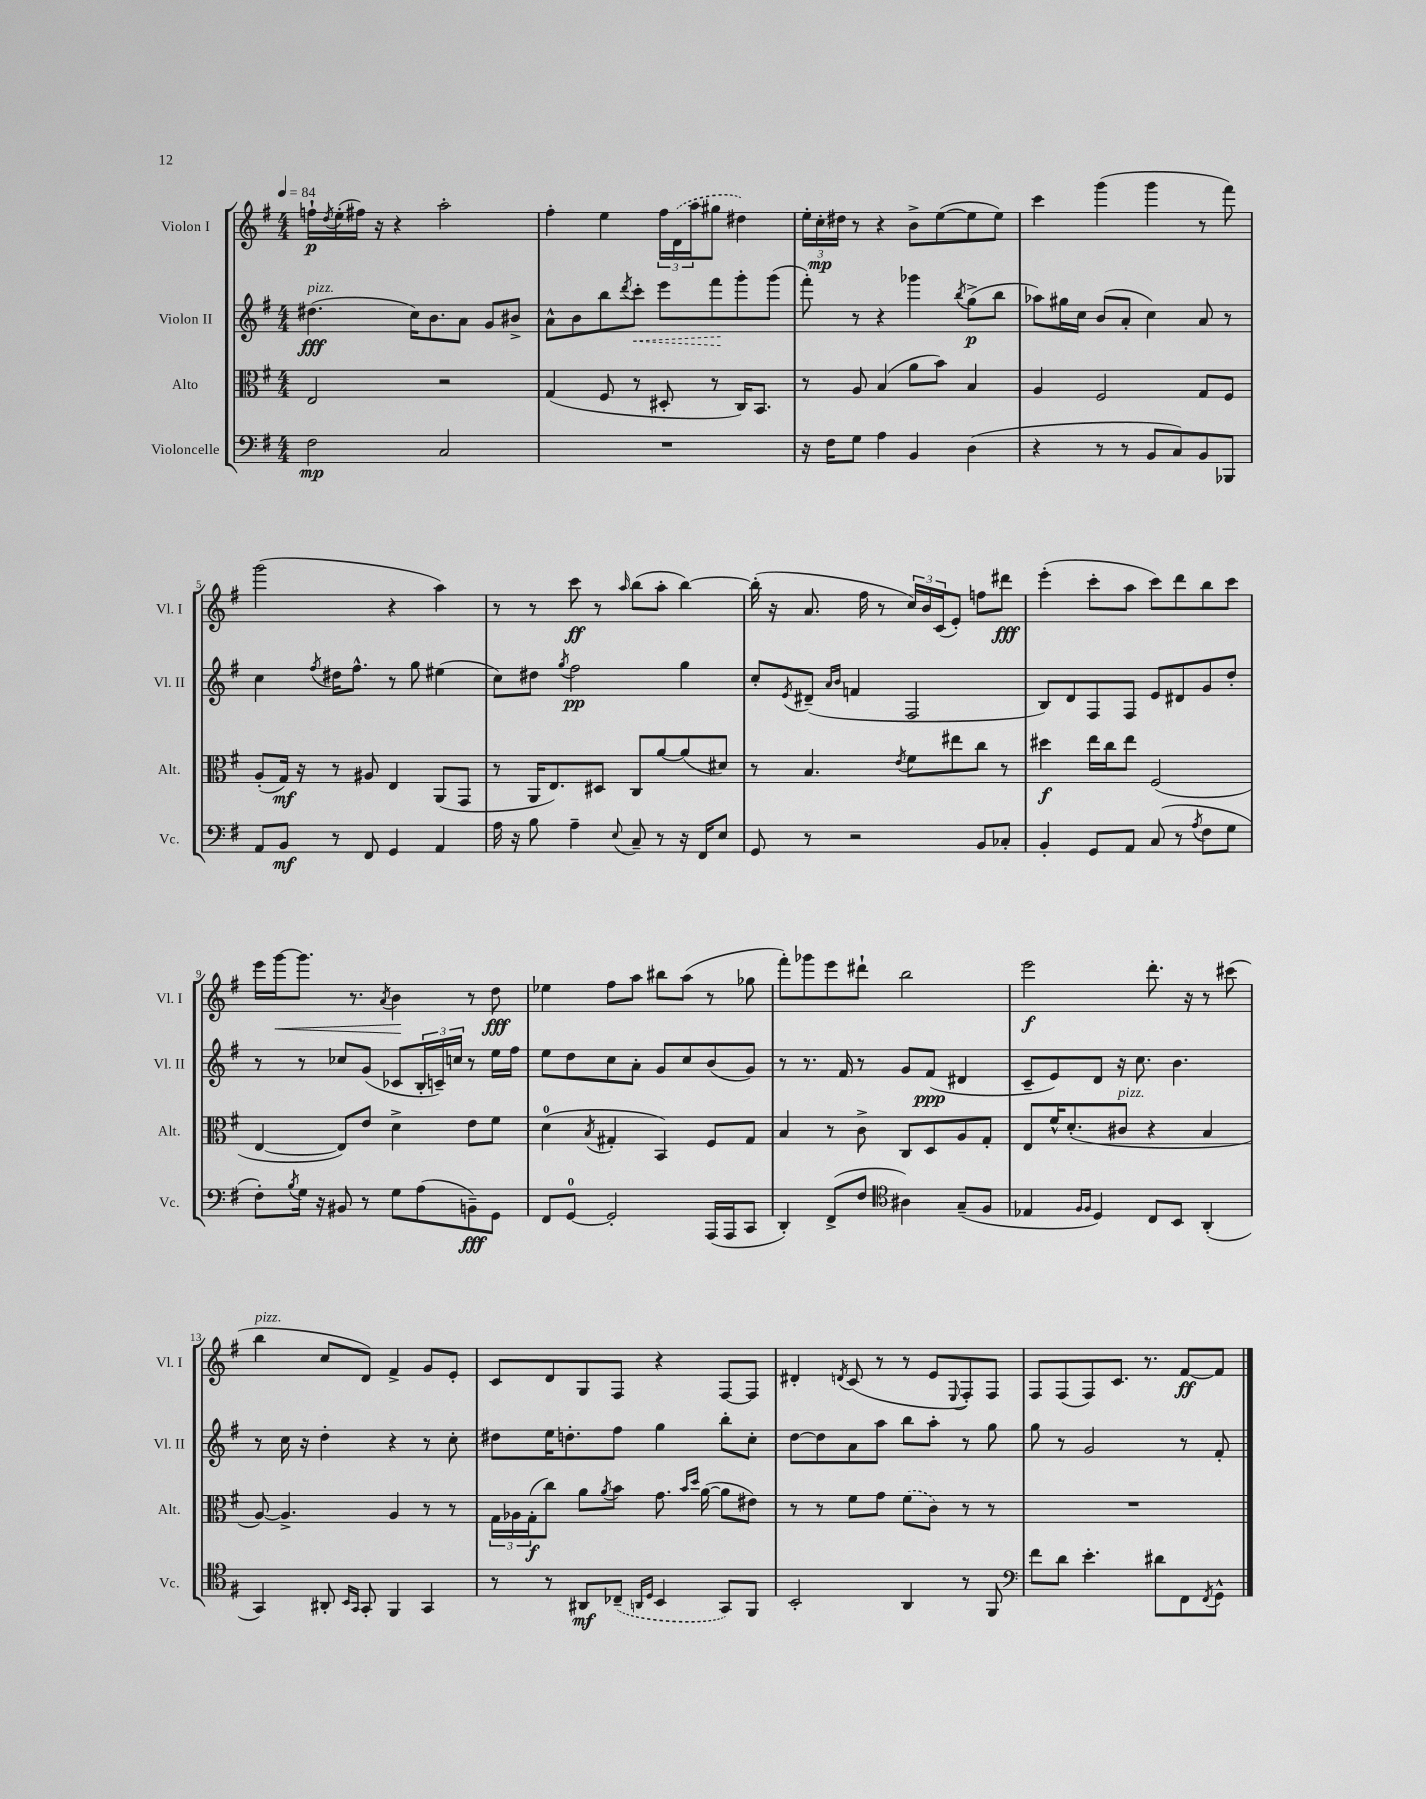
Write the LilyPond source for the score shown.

<<
\new StaffGroup <<
\new Staff = "s0" \with { instrumentName = "Violon I" shortInstrumentName = "Vl. I" } {
    \clef treble \key g \major \numericTimeSignature \time 4/4 \tempo 4 = 84
    f''16-!\p \acciaccatura { d''8 } e''16-.( fis''16) r16 r4 a''2-. |
    fis''4-. e''4 \tuplet 3/2 { fis''16 \once \slurDashed d'16( a''16 } gis''8 dis''4) |
    \tuplet 3/2 { e''16-. c''16-.\mp dis''16 } r8 r4 b'8-> e''8~( e''8 e''8) |
    c'''4 g'''4( g'''4 r8 fis'''8) |
    g'''2( r4 a''4) |
    r8 r8 c'''8\ff r8 \grace { a''16 } b''8( a''8-. b''4~) |
    b''16-.( r16 a'8. fis''16 r8 \tuplet 3/2 { c''16) b'16 c'16( } e'8-.) f''8 dis'''8\fff |
    e'''4-.( c'''8-. a''8 c'''8) d'''8 b''8 c'''8 |
    e'''16 g'''16~\< g'''8. r8. \acciaccatura { a'8 } b'4\! r8 d''8\fff |
    ees''4 fis''8 a''8 bis''8 a''8( r8 ges''8 |
    fis'''8-.) ges'''8 e'''8 dis'''8-! b''2 |
    e'''2\f d'''8.-. r16 r8 cis'''8( |
    b''4^\markup { \italic "pizz." } c''8 d'8) fis'4-> g'8 e'8-. |
    c'8 d'8 g8 fis8 r4 fis8~ fis8 |
    dis'4-. \acciaccatura { d'8 } c'8( r8 r8 e'8 \appoggiatura { e8 } fis8-.) fis8 |
    fis8 fis8( fis8) c'8. r8. fis'8~\ff fis'8 \bar "|." |
}
\new Staff = "s1" \with { instrumentName = "Violon II" shortInstrumentName = "Vl. II" } {
    \clef treble \key g \major \numericTimeSignature \time 4/4
    dis''4.\fff^\markup { \italic "pizz." }( c''16) b'8. a'8 g'8 bis'8-> |
    a'8-^ b'8 b''8 \acciaccatura { d'''8 } \once \override Hairpin.style = #'dashed-line c'''8-.\< e'''8 fis'''8\! g'''8-. g'''8( |
    fis'''8-.) r8 r4 ges'''4 \acciaccatura { b''8 } g''8->\p( b''8 |
    aes''8) gis''16 c''16 b'8( a'8-. c''4) a'8 r8 |
    c''4 \acciaccatura { fis''8 } dis''16 fis''8.-^ r8 g''8 eis''4( |
    c''8) dis''8 \acciaccatura { g''8 } fis''2\pp g''4 |
    c''8-. \acciaccatura { e'8 } dis'8--( \grace { a'16 b'16 } f'4 fis2 |
    b8) d'8 fis8 fis8 e'8 dis'8 g'8 d''8-. |
    r8 r8 ces''8 g'8( ces'8 \tuplet 3/2 { b16-. c'16--) c''16 } r8 e''16 fis''16 |
    e''8 d''8 c''8 a'8-. g'8 c''8 b'8( g'8) |
    r8 r8. fis'16 r8 g'8 fis'8\ppp( dis'4 |
    c'8-- e'8) d'8 r16 c''8. b'4. |
    r8 c''16 r16 d''4-. r4 r8 c''8-. |
    dis''8 e''16 d''8.-. fis''8 g''4 b''8-. c''8-. |
    d''8~ d''8 a'8 a''8 b''8 a''8-. r8 g''8 |
    g''8 r8 g'2 r8 fis'8-. \bar "|." |
}
\new Staff = "s2" \with { instrumentName = "Alto" shortInstrumentName = "Alt." } {
    \clef alto \key g \major \numericTimeSignature \time 4/4
    e2 r2 |
    g4( fis8 r8 dis8-. r8 c16) b,8. |
    r8 a8 b4( a'8 b'8) b4 |
    a4 fis2 g8 fis8 |
    a8-.( g16\mf) r16 r8 ais8 e4 a,8( g,8 |
    r8 a,16 e8.) dis8 c8 a'8~ a'8( dis'8) |
    r8 b4. \acciaccatura { e'8 } fis'8 eis''8 c''8 r8 |
    dis''4\f e''16 c''16 e''8 fis2( |
    e4~ e8) e'8 d'4-> e'8 fis'8 |
    d'4-0( \acciaccatura { b8 } gis4-. b,4) fis8 gis8 |
    b4 r8 c'8-> c8 d8 a8 g8-. |
    e8 fis'16-^ d'8.-.( cis'8^\markup { \italic "pizz." } r4 b4 |
    a8~) a4.-> a4 r8 r8 |
    \tuplet 3/2 { g16 aes16 g16-.\f( } c''8) a'8 \acciaccatura { a'8 } b'8 g'8. \grace { b'16 d''16 } a'16~( a'8 eis'8) |
    r8 r8 fis'8 g'8 \once \slurDashed fis'8( c'8) r8 r8 |
    R1 \bar "|." |
}
\new Staff = "s3" \with { instrumentName = "Violoncelle" shortInstrumentName = "Vc." } {
    \clef bass \key g \major \numericTimeSignature \time 4/4
    fis2\mp c2 |
    R1 |
    r16 fis16 g8 a4 b,4 d4( |
    r4 r8 r8 b,8 c8) b,8 bes,,8 |
    a,8 b,8\mf r8 fis,8 g,4 a,4 |
    a16 r16 b8 a4-- \appoggiatura { e8 } c8-- r8 r16 fis,16 e8 |
    g,8 r8 r2 b,8 ces8-. |
    b,4-. g,8 a,8 c8( r8 \acciaccatura { a8 } fis8 g8 |
    fis8-.) \acciaccatura { b8 } g16 r16 bis,8 r8 g8 a8( b,8--\fff) g,8 |
    fis,8 g,8-0~ g,2-. a,,16( a,,16 c,8 |
    d,4-.) fis,8->( fis8 \clef tenor ais4) g8--( fis8 |
    ees4 \grace { fis16 fis16 } d4) c8 b,8 a,4-.( |
    g,4) ais,8-. \grace { b,16 g,16 } g,8-. fis,4 g,4 |
    r8 r8 ais,8\mf \once \slurDashed ces8--( \grace { a,16 d16 } b,4 g,8) fis,8 |
    b,2-. a,4 r8 fis,8 |
    \clef bass fis'8 d'8 e'4.-. dis'8 fis,8 \acciaccatura { fis,8 } g,8-^ \bar "|." |
}
>>
>>
